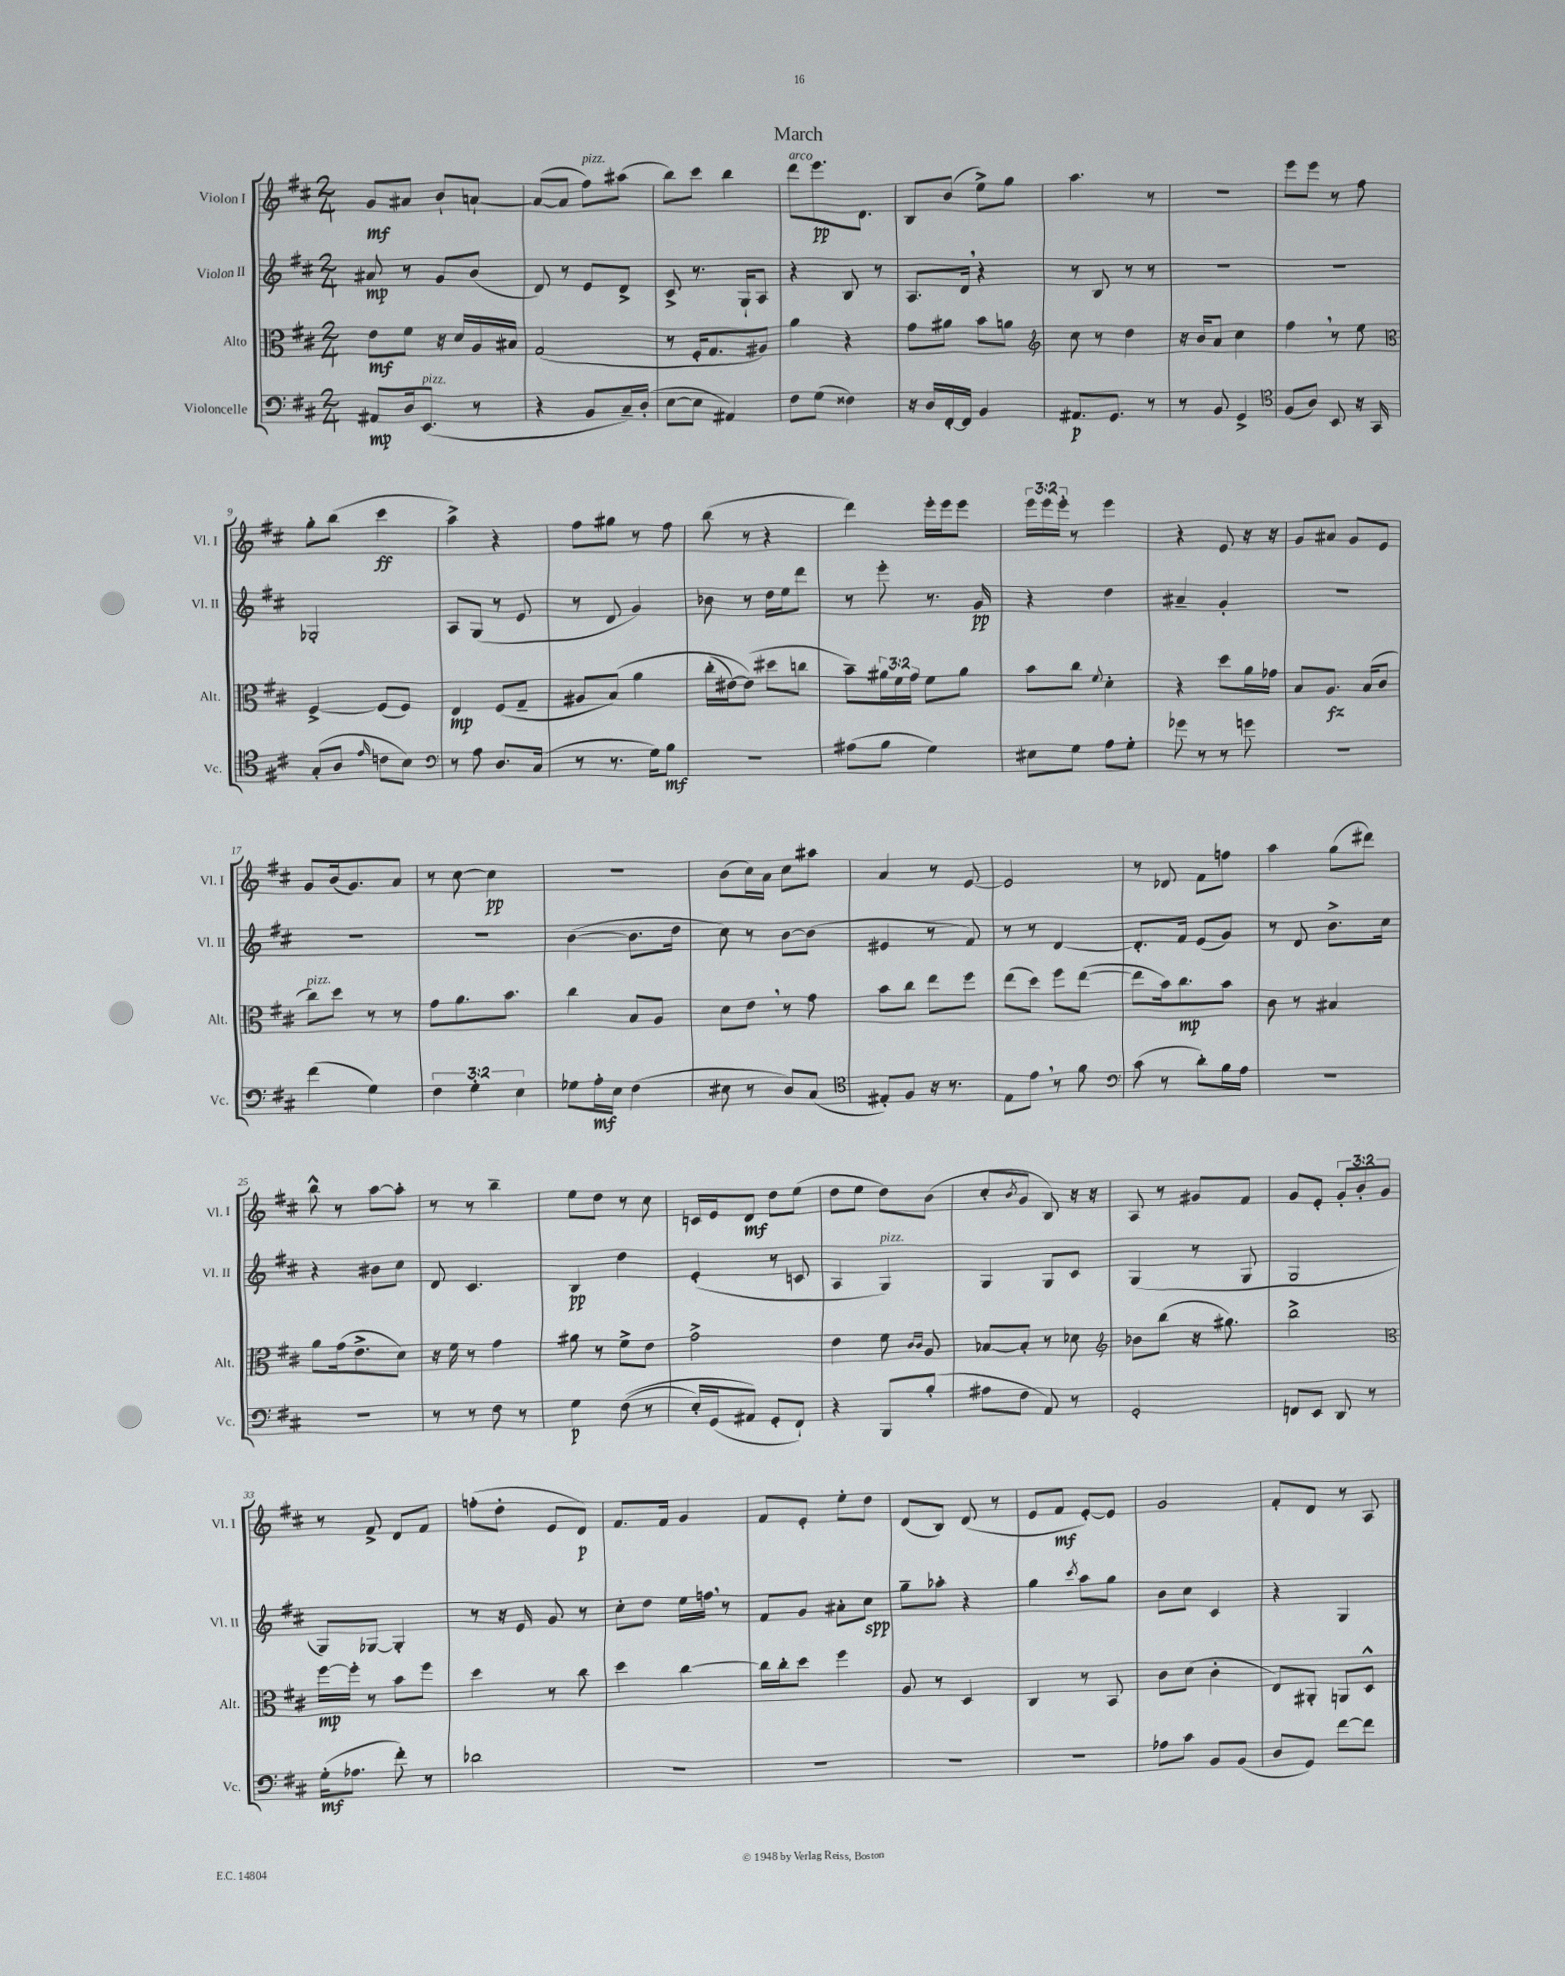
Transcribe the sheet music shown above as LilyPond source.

\header { title = "March" }
<<
\new StaffGroup <<
\new Staff = "s0" \with { instrumentName = "Violon I" shortInstrumentName = "Vl. I" } {
    \clef treble \key d \major \numericTimeSignature \time 2/4 \override Staff.TupletNumber.text = #tuplet-number::calc-fraction-text
    g'8\mf ais'8 b'8-! a'8~-! |
    a'8~( a'8 fis''8^\markup { \italic "pizz." }) ais''8( |
    b''8) cis'''8 b''4 |
    d'''8^\markup { \italic "arco" } e'''8.\pp d'8. |
    b8 b'8( e''8->) g''8 |
    a''4. r8 |
    R2 |
    e'''8 e'''8 r8 fis''8 |
    g''8-. b''8( cis'''4\ff |
    a''4->) r4 |
    fis''8 gis''8 r8 fis''8 |
    b''8( r8 r4 |
    d'''4) e'''16-. e'''16 e'''8 |
    \tuplet 3/2 { e'''16 e'''16 e'''16-. } r8 e'''4 |
    r4 e'8 r16 r16 |
    g'8 ais'8 g'8 e'8 |
    g'8 b'16( g'8.) a'8 |
    r8 cis''8~ cis''4\pp |
    R2 |
    b'8( cis''16) a'16 cis''8 ais''8 |
    a'4 r8 e'8~ |
    e'2 |
    r8 des'8 fis'8 f''8 |
    a''4 g''8( dis'''8) |
    b''8-^ r8 a''8~ a''8-. |
    r8 r8 b''4-- |
    e''8 d''8 r8 cis''8 |
    c'16 e'16 d'8\mf d''8 e''8( |
    d''8 e''8 d''8) b'8( |
    cis''8-. \acciaccatura { b'8 } g'8 b8) r16 r16 |
    a8 r8 gis'8 fis'8 |
    g'8 e'8-. \tuplet 3/2 { g'8-. b'8-. g'8 } |
    r8 fis'8-> d'8 fis'8 |
    f''8-.( d''8-. e'8 d'8\p) |
    fis'8. fis'16 g'4 |
    fis'8 e'8-. e''8-. d''8 |
    d'8( b8) d'8( r8 |
    e'8 fis'8\mf e'8~-.) e'8 |
    g'2 |
    fis'8-. d'8 r8 a8 \bar "|." |
}
\new Staff = "s1" \with { instrumentName = "Violon II" shortInstrumentName = "Vl. II" } {
    \clef treble \key d \major \numericTimeSignature \time 2/4
    ais'8\mp r8 g'8 b'8( |
    d'8) r8 e'8 d'8-> |
    cis'8-> r8. g16-! a8 |
    r4 b8 r8 |
    a8. d'16 \breathe r4 |
    r8 b8 r8 r8 |
    R2 |
    R2 |
    ges2-. |
    a8 g8( r8 e'8 |
    r8 d'8 g'4) |
    bes'8 r8 d''16 e''16 d'''8 |
    r8 e'''8-. r8. g'16\pp |
    r4 d''4 |
    ais'4-- g'4-. |
    R2 |
    R2 |
    R2 |
    b'4~( b'8. d''16 |
    cis''8) r8 b'8~ b'8( |
    eis'4 r8 fis'8) |
    r8 r8 d'4~ |
    d'8.-. fis'16 e'8( g'8) |
    r8 d'8 b'8.-> cis''16 |
    r4 bis'8 cis''8 |
    d'8 cis'4. |
    b4\pp d''4 |
    e'4-.( r8 c'8 |
    a4 g4^\markup { \italic "pizz." }) |
    g4 g8 cis'8 |
    g4( r8 g8 |
    g2 |
    g8) ges8~ ges4-. |
    r8 r16 e'16 g'8 r8 |
    cis''8-. d''8 e''16 f''16 \breathe r8 |
    fis'8 g'8 ais'8-. cis''8\spp |
    g''8-- aes''8-. r4 |
    g''4 \acciaccatura { cis'''8 } a''8 g''8 |
    b'8 cis''8 cis'4 |
    r4 g4 \bar "|." |
}
\new Staff = "s2" \with { instrumentName = "Alto" shortInstrumentName = "Alt." } {
    \clef alto \key d \major \numericTimeSignature \time 2/4 \override Staff.TupletNumber.text = #tuplet-number::calc-fraction-text
    e'8\mf fis'8 r16 d'16 a16 bis16 |
    g2( |
    r8 fis16-. g8. ais8) |
    a'4 r4 |
    g'8 ais'8 b'8 a'8 |
    \clef treble cis''8 r8 d''4 |
    r16 b'16 a'8 cis''4 |
    fis''4 \breathe r8 e''8 |
    \clef alto fis4~-> fis8( fis8) |
    e4\mp fis8( g8-- |
    ais8 b8)\( a'4 |
    cis''16-.( eis'16~) eis'8(\) dis''8 c''8 |
    b'8--) \tuplet 3/2 { ais'16 fis'16 g'16 } fis'8 ais'8 |
    b'8 cis''8 \appoggiatura { fis'8 } d'4-. |
    r4 d''8 a'16 ges'16 |
    b8 a8.\fz b16( cis'8 |
    cis''8^\markup { \italic "pizz." }) d''8 r8 r8 |
    g'8 a'8. b'8. |
    cis''4 b8 a8 |
    d'8 e'8 \breathe r8 g'8 |
    b'8 cis''8 e''8 fis''8 |
    e''8( d''8) fis''8 e''8~( |
    e''8 b'16) cis''8.\mp b'8 |
    cis'8 r8 bis4 |
    a'8 g'16( e'8.-> d'8) |
    r16 fis'16 r8 g'4 |
    ais'8 r8 fis'8-> e'8 |
    g'2-> |
    e'4 fis'8 \grace { cis'16 cis'16 } a8 |
    bes8~ bes8-. r8 des'8 |
    \clef treble bes'8 b''8( r16 gis''8.) |
    b''2-> |
    \clef alto fis''16~\mp fis''16-. r8 b'8 fis''8 |
    d''4 r8 cis''8 |
    d''4 cis''4~ |
    cis''16 cis''16-. d''8 fis''4 |
    a8 r8 d4 |
    cis4 r8 b,8 |
    cis'8 d'8( cis'4-. |
    e8) ais,8-. a,8 d8-^ \bar "|." |
}
\new Staff = "s3" \with { instrumentName = "Violoncelle" shortInstrumentName = "Vc." } {
    \clef bass \key d \major \numericTimeSignature \time 2/4 \override Staff.TupletNumber.text = #tuplet-number::calc-fraction-text
    ais,8\mp d16 e,8.^\markup { \italic "pizz." }( r8 |
    r4 b,8 cis16--) d16-.( |
    e8~ e8 ais,4) |
    fis8 g8( fisis4) |
    r16 d16 fis,16~-. fis,16 b,4 |
    ais,8.\p g,8. r8 |
    r8 b,8 g,4-> |
    \clef tenor fis8( a8) b,8 r16 g,16 |
    g8-.( a8 \grace { e'16 } c'8 b8) |
    \clef bass r8 a8 d8. cis16( |
    r8 r8. g16) b8\mf |
    r2 |
    ais8( b8 g4) |
    eis8 g8 a8 g8-. |
    ges'8 r8 r8 g'8 |
    R2 |
    fis'4( g4) |
    \tuplet 3/2 { fis4 g4-. e4 } |
    ges8 a16-.\mf e16 fis4( |
    eis8 r8 d8) cis8( |
    \clef tenor eis8-.) fis8 r16 r8. |
    e8 e'8 \breathe r8 fis'8 |
    \clef bass cis'8( r8 d'8-.) b16 a16 |
    R2 |
    R2 |
    r8 r8 fis8 r8 |
    g4\p fis8(\( r8 |
    e16-.) g,16( ais,8\) g,8-. fis,8-!) |
    r4 b,,8 b8-.( |
    ais8 fis8 a,8) r8 |
    g,2-. |
    f,8 e,8 d,8 r8 |
    g16-.\mf( aes8. fis'8-.) r8 |
    des'2 |
    R2 |
    R2 |
    R2 |
    R2 |
    aes8 cis'8 b,8 b,8( |
    d8 g,8) fis'8~ fis'8 \bar "|." |
}
>>
>>
